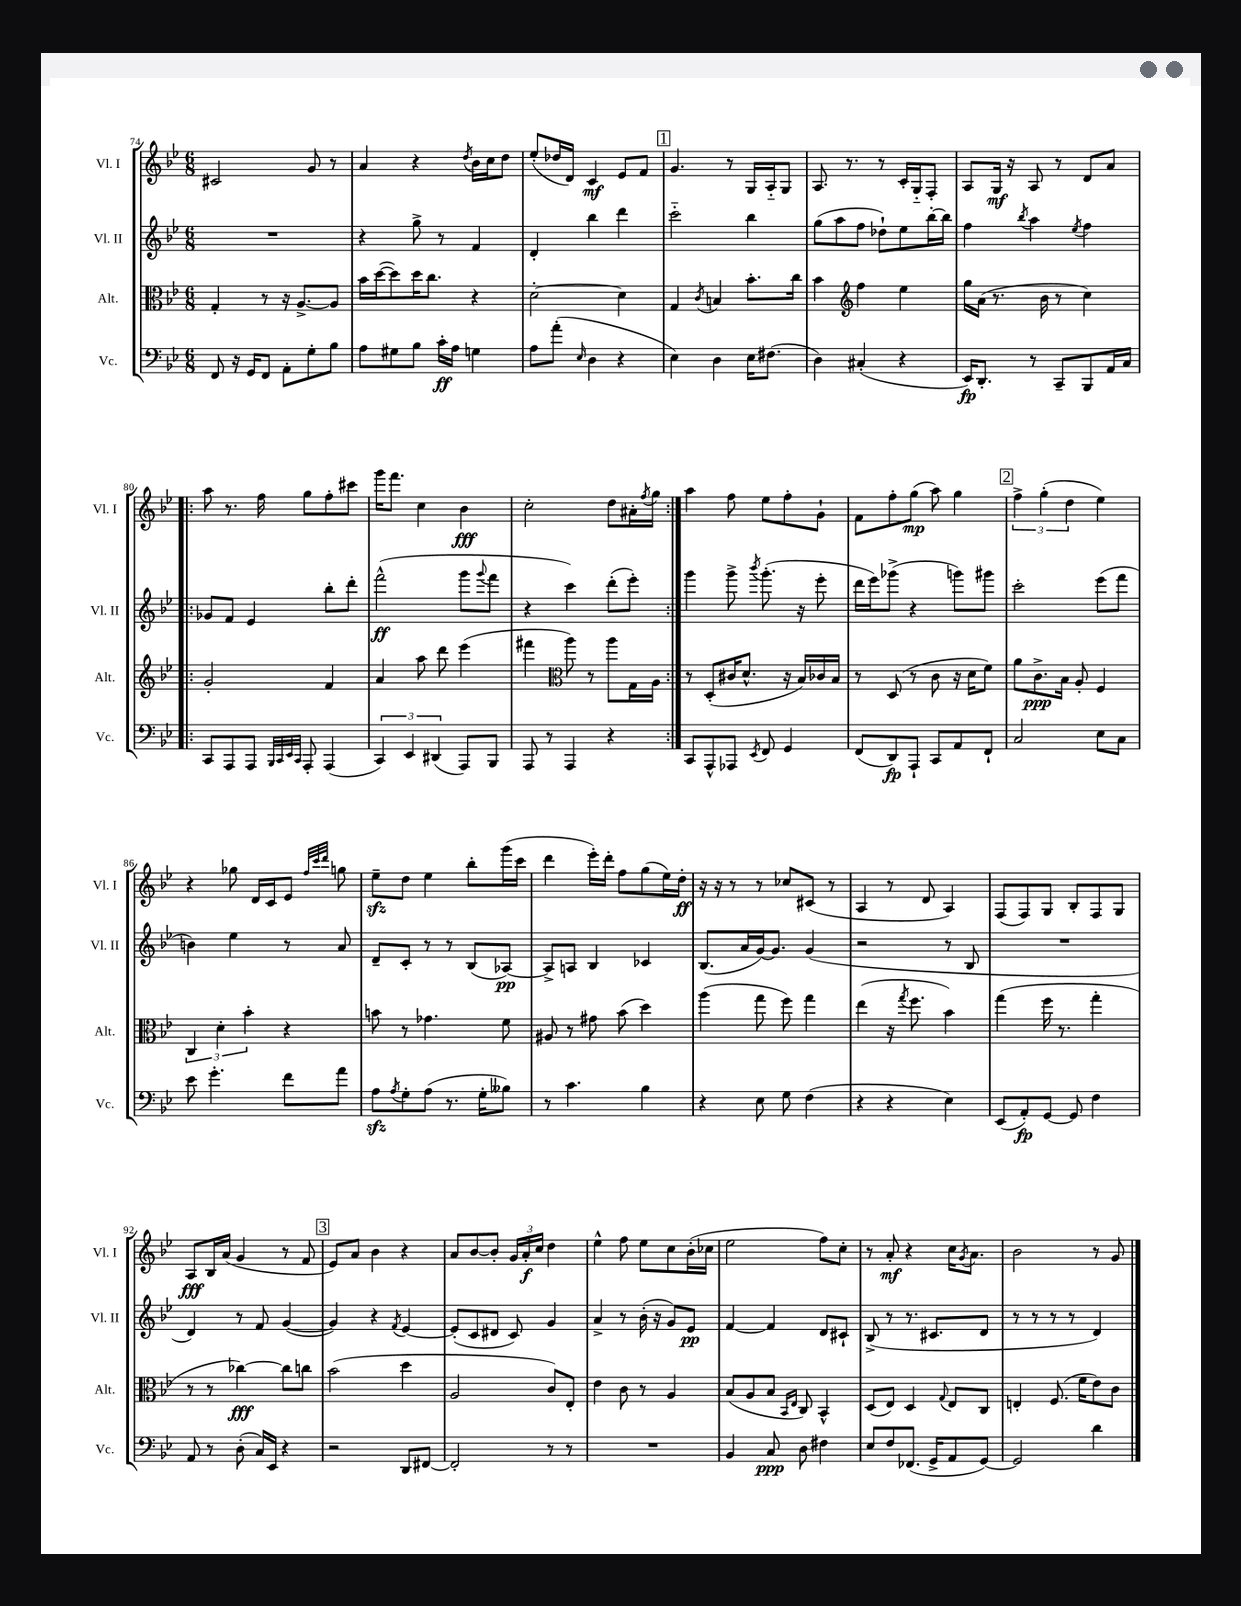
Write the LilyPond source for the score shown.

<<
\new StaffGroup <<
\new Staff = "s0" \with { instrumentName = "Vl. I" shortInstrumentName = "Vl. I" } {
    \clef treble \key bes \major \numericTimeSignature \time 6/8
    cis'2 g'8 r8 |
    a'4 r4 \acciaccatura { d''8 } bes'16 c''16 d''8 |
    ees''8-.( des''16 d'16) c'4\mf ees'8 f'8 |
    \mark \markup { \box "1" } g'4. r8 g16 a16-_ g8 |
    a8. r8. r8 c'16-. g16-_ f8-. |
    a8 g16\mf r16 a8 r8 d'8 a'8 |
    \repeat volta 2 { a''8 r8. f''16 g''8 f''8-. cis'''8 |
    g'''16 f'''8. c''4 bes'4\fff |
    c''2-. d''8 ais'16-. \acciaccatura { f''8 } g''16 | }
    a''4 f''8 ees''8 f''8-. g'8-! |
    f'8 f''8-. g''8\mp( a''8) g''4 |
    \mark \markup { \box "2" } \tuplet 3/2 { f''4-> g''4-.( d''4 } ees''4) |
    r4 ges''8 d'16 c'16 ees'8 \grace { f''32 c'''32 d'''32 } g''8 |
    ees''8--\sfz d''8 ees''4 bes''8-. g'''16( c'''16 |
    d'''4 ees'''16-.) d'''16-. f''8 g''8( ees''16) d''16-.\ff |
    r16 r16 r8 r8 ces''8 cis'8( r8 |
    a4 r8 d'8 a4) |
    f8( f8) g8 bes8-. f8 g8 |
    a8\fff bes16 a'16( g'4 r8 f'8 |
    \mark \markup { \box "3" } ees'8) a'8 bes'4 r4 |
    a'8 bes'8~ bes'8-. \tuplet 3/2 { g'16 a'16-.\f c''16 } d''4 |
    ees''4-^ f''8 ees''8 c''8 bes'16-.( ces''16 |
    ees''2 f''8) c''8-. |
    r8 a'8-.\mf r4 c''16 \acciaccatura { g'8 } a'8. |
    bes'2 r8 g'8 \bar "|." |
}
\new Staff = "s1" \with { instrumentName = "Vl. II" shortInstrumentName = "Vl. II" } {
    \clef treble \key bes \major \numericTimeSignature \time 6/8
    R2. |
    r4 g''8-> r8 f'4 |
    d'4-. bes''4 d'''4 |
    \mark \markup { \box "1" } c'''2-_ bes''4 |
    g''8( a''8 f''8 des''8-!) ees''8 bes''16~-. bes''16 |
    f''4 \acciaccatura { bes''8 } a''4 \acciaccatura { ees''8 } f''4 |
    \repeat volta 2 { ges'8 f'8 ees'4 bes''8-. d'''8-. |
    f'''2-^\ff( g'''8 \appoggiatura { g'''8 } f'''8 |
    r4 c'''4) d'''8-.( ees'''8-.) | }
    g'''4 g'''8-> \acciaccatura { bes'''8 } g'''8.-.( r16 ees'''8-. |
    d'''16 ees'''16) ges'''8->( r4 g'''8) gis'''8 |
    \mark \markup { \box "2" } c'''2-. ees'''8( f'''8 |
    b'4) ees''4 r8 a'8 |
    d'8-- c'8-. r8 r8 bes8( aes8~\pp) |
    aes8-> a8 bes4 ces'4 |
    bes8.( a'16 g'16~) g'8. g'4( |
    r2 r8 bes8 |
    R2. |
    d'4) r8 f'8 g'4~( |
    \mark \markup { \box "3" } g'4) r4 \acciaccatura { f'8 } ees'4~ |
    ees'8-.( c'8 dis'8 c'8) g'4 |
    a'4-> r8 bes'16-.( r16 g'8) ees'8\pp |
    f'4~ f'4 d'8 cis'8-! |
    bes8->( r8 r8. cis'8. d'8 |
    r8 r8 r8 r8 d'4) \bar "|." |
}
\new Staff = "s2" \with { instrumentName = "Alt." shortInstrumentName = "Alt." } {
    \clef alto \key bes \major \numericTimeSignature \time 6/8
    g4-. r8 r16 a8.~-> a8 |
    bes'16 d''16~( d''8) d''16 c''8. r4 |
    d'2~-. d'4 |
    \mark \markup { \box "1" } g4 \acciaccatura { c'8 } b4 bes'8.-. c''16 |
    bes'4 \clef treble f''4 ees''4 |
    g''16 a'16( r8. bes'16 r8 c''4) |
    \repeat volta 2 { g'2-. f'4 |
    a'4 a''8 d'''8 ees'''4( |
    fis'''4 \clef alto a''8) r8 a''8 g16 a16 | }
    r8 d8-.( cis'16 d'8.-^ r16 bes16) ces'16 bes16 |
    r8 d8( r8 c'8 r16 d'16 f'8) |
    \mark \markup { \box "2" } a'8 c'8.->\ppp bes16 a8-. f4 |
    \tuplet 3/2 { c4 d'4-. bes'4-. } r4 |
    b'8 r8 ges'4. f'8 |
    ais8 r8 gis'8 bes'8( d''4) |
    a''4( g''8 f''8) g''4 |
    ees''4( r16 \acciaccatura { g''8 } f''8. bes'4) |
    g''4( f''16 r8. g''4-. |
    r8 r8 ces''4~\fff) ces''8 c''8 |
    \mark \markup { \box "3" } bes'2( d''4 |
    a2 c'8) ees8-. |
    ees'4 c'8 r8 a4 |
    bes8( a8 bes8 \grace { bes,16 ees16 } c8) bes,4-^ |
    d8( ees8) d4 \appoggiatura { g8 } ees8 c8 |
    e4-. f8.( f'16 ees'8) c'8 \bar "|." |
}
\new Staff = "s3" \with { instrumentName = "Vc." shortInstrumentName = "Vc." } {
    \clef bass \key bes \major \numericTimeSignature \time 6/8
    f,8 r16 g,16 f,8 a,8-. g8-. bes8 |
    a8 gis8 bes8 c'16-.\ff a16 g4 |
    a8 a'8-.( \grace { ees16 } d4 r4 |
    \mark \markup { \box "1" } ees4) d4 ees16 fis8.( |
    d4) cis4-.( r4 |
    ees,16\fp) d,8.-. r8 c,8-- bes,,8 a,16 c16 |
    \repeat volta 2 { c,8 a,,8 a,,8 \grace { bes,,32 c,32 ees,32 c,32 } a,,8-. a,,4( |
    \tuplet 3/2 { c,4) ees,4 dis,4( } a,,8) bes,,8 |
    a,,8 r8 a,,4 r4 | }
    c,8 a,,8-^ aes,,8 \acciaccatura { ees,8 } f,8 g,4 |
    f,8( d,8\fp) a,,8-! c,8 a,8 f,8-! |
    \mark \markup { \box "2" } c2 ees8 c8 |
    ees'8 g'4.-. f'8 a'8 |
    a8\sfz \acciaccatura { a8 } g8-. a8( r8. g16-. beses8) |
    r8 c'4. bes4 |
    r4 ees8 g8 f4( |
    r4 r4 ees4) |
    ees,8( a,8-.\fp) g,8~ g,8 f4 |
    a,8 r8 d8-.( c16) ees,16 r4 |
    \mark \markup { \box "3" } r2 d,8 fis,8~ |
    fis,2-. r8 r8 |
    R2. |
    bes,4 c8\ppp d8 fis4 |
    ees8 f8 fes,8.( g,16-> a,8 g,8~) |
    g,2 d'4 \bar "|." |
}
>>
>>
\layout { \context { \Score currentBarNumber = #74 } }
